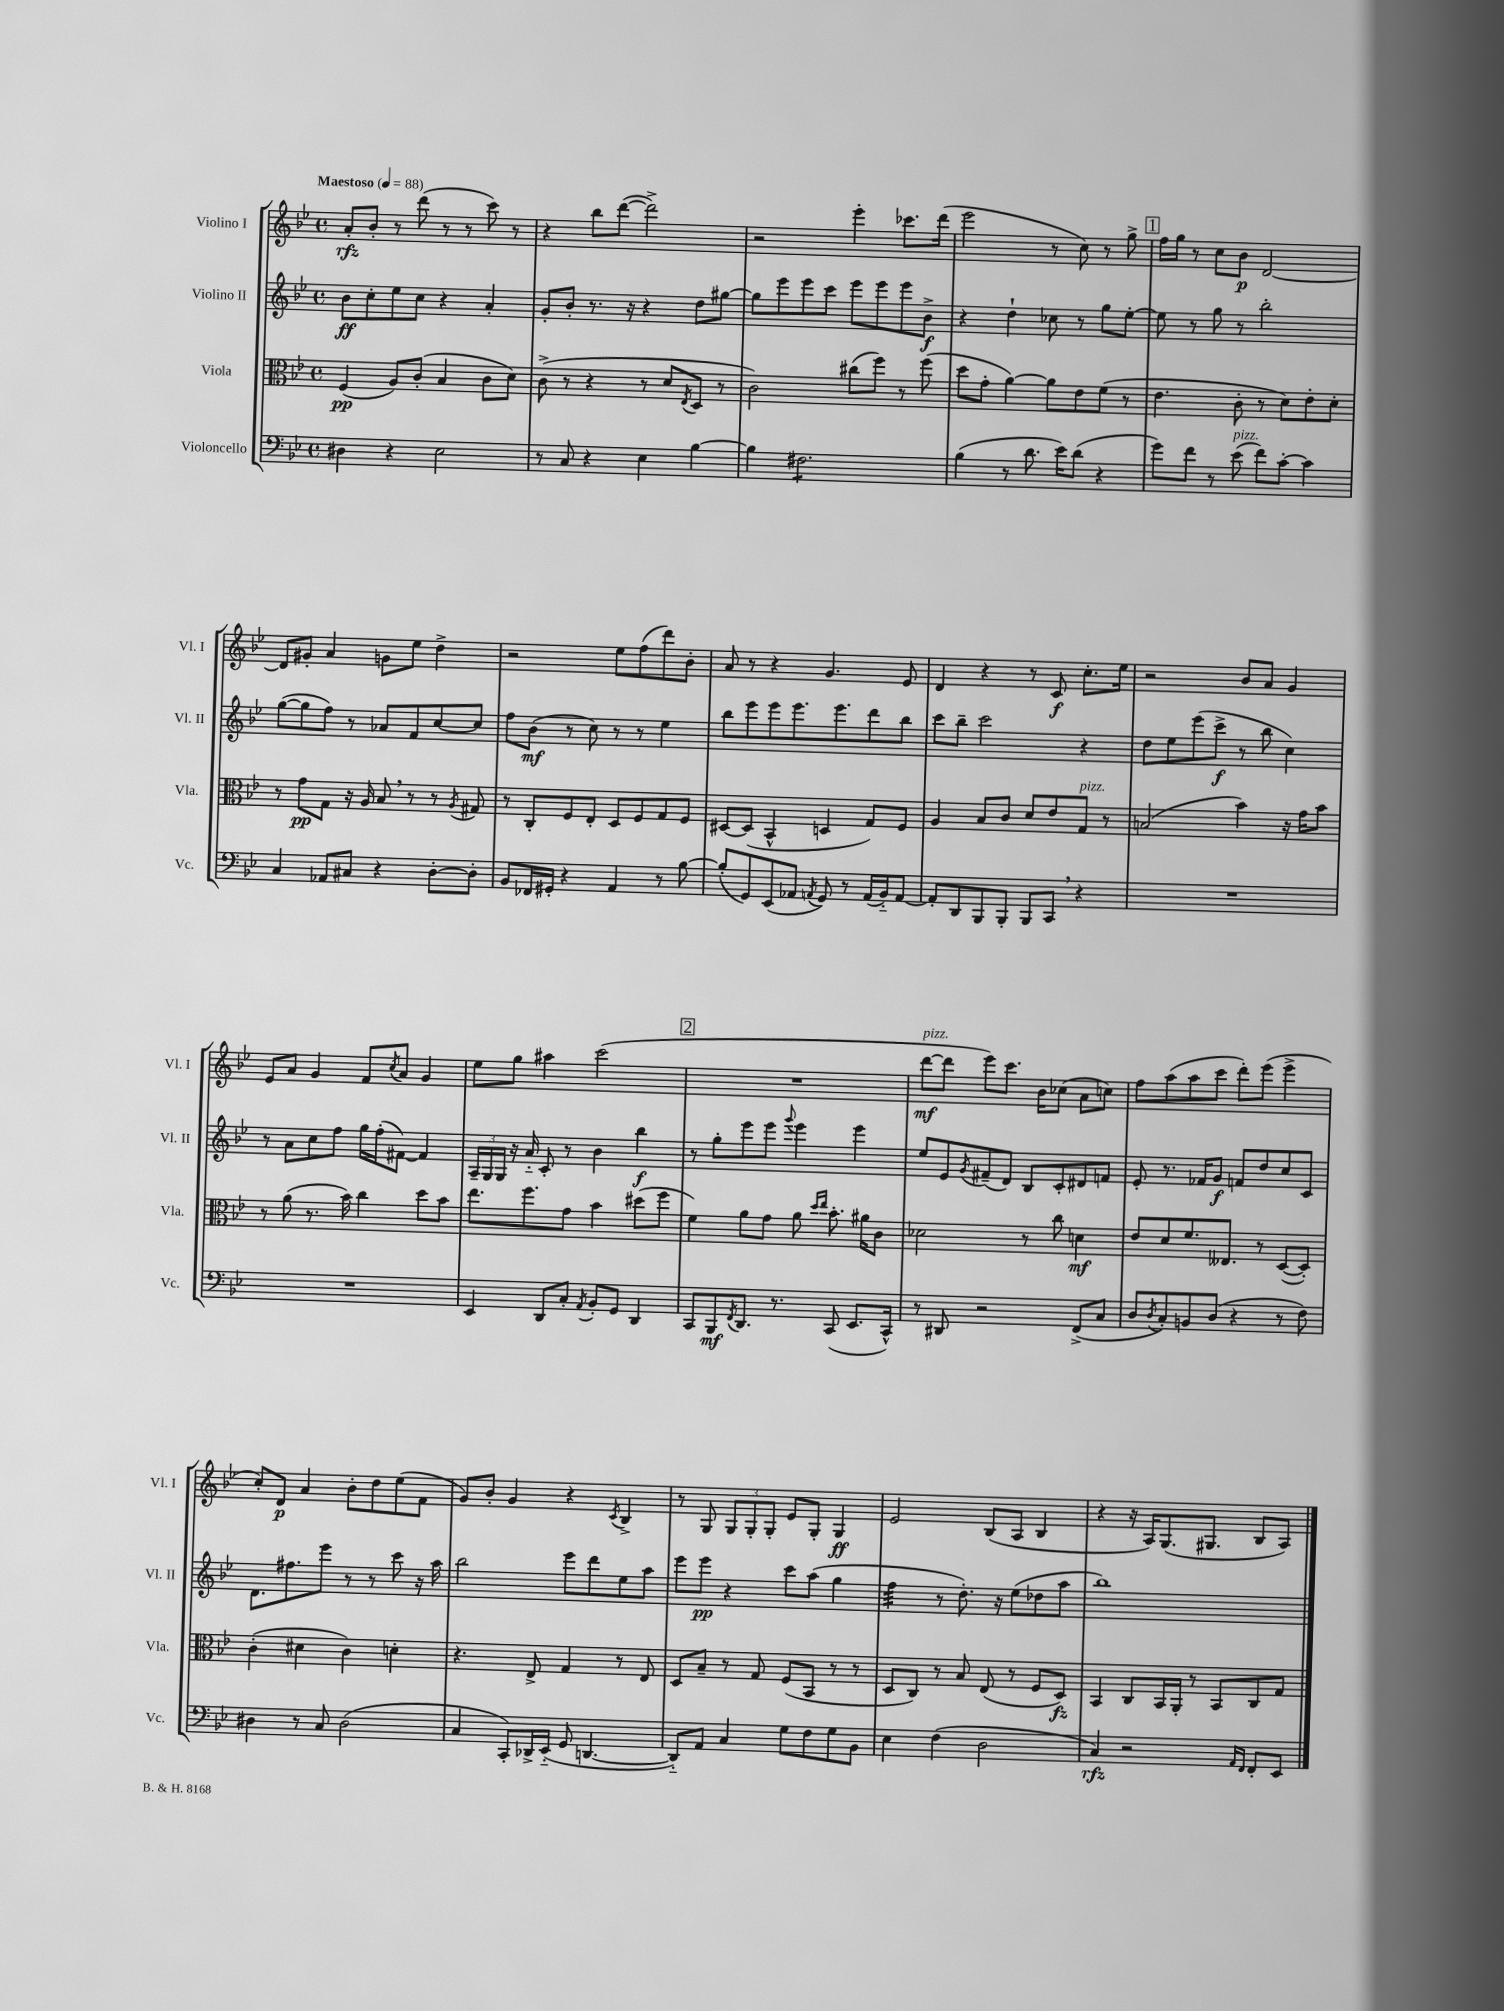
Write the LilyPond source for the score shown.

<<
\new StaffGroup <<
\new Staff = "s0" \with { instrumentName = "Violino I" shortInstrumentName = "Vl. I" } {
    \clef treble \key bes \major \defaultTimeSignature \time 4/4 \tempo "Maestoso" 4 = 88
    a'8-.\rfz bes'8-. r8 d'''8( r8 r8 c'''8) r8 |
    r4 bes''8 d'''8~( d'''2->) |
    r2 ees'''4-. ces'''8. d'''16( |
    ees'''2 r8 c''8) r8 g''8-> |
    \mark \markup { \box "1" } f''16 g''16 r8 c''8 bes'8\p d'2~ |
    d'8 gis'8-. a'4 g'8 ees''8 d''4-> |
    r2 ees''8 f''8( d'''8) bes'8-. |
    a'8 r8 r4 g'4. ees'8 |
    d'4 r4 r8 c'8\f c''8.-. ees''16 |
    r2 bes'8 a'8 g'4 |
    ees'8 a'8 g'4 f'8 \acciaccatura { c''8 } a'8 g'4 |
    ees''8 g''8 ais''4 c'''2( |
    \mark \markup { \box "2" } R1 |
    d'''8~\mf^\markup { \italic "pizz." } d'''8 ees'''8) c'''8. bes'16 ces''8( a'8 c''8) |
    f''8 a''8( a''8 c'''8 d'''8-.) ees'''8( ees'''4-> |
    c''8-.) d'8\p a'4 bes'8-. d''8 ees''8( f'8 |
    g'8) bes'8-. g'4 r4 \acciaccatura { c'8 } bes4-> |
    r8 g8 \tuplet 3/2 { g8 g8-. g8-. } ees'8 g8-. g4\ff |
    ees'2 bes8( a8 bes4 |
    r4 r16 a16) g8.( gis8. bes8 a8) \bar "|." |
}
\new Staff = "s1" \with { instrumentName = "Violino II" shortInstrumentName = "Vl. II" } {
    \clef treble \key bes \major \defaultTimeSignature \time 4/4
    bes'8\ff c''8-. ees''8 c''8 r4 a'4-. |
    g'8-. bes'8-. r8. r16 r4 d''8 gis''8~ |
    gis''8 ees'''8 ees'''8 c'''8 ees'''8 ees'''8 ees'''8 bes'8->\f |
    r4 d''4-! ces''8 r8 g''8 ees''8~-. |
    \mark \markup { \box "1" } ees''8 r8 g''8 r8 bes''2-. |
    g''8~( g''8 f''8) r8 aes'8 f'8 c''8~ c''8 |
    f''8 bes'8\mf( r8 c''8) r8 r8 ees''4 |
    bes''8 ees'''8 ees'''8 ees'''8. ees'''8. d'''8 bes''8 |
    c'''8 bes''8-- c'''2 r4 |
    d''8 ees''8 ees'''8( c'''8->\f r8 bes''8 c''4) |
    r8 a'8 c''8 f''8 g''16 f''16-.( fis'8~) fis'4 |
    \tuplet 3/2 { a16-- g16 g16 } r16 a'16-_ c'8-. r8 bes'4 bes''4\f |
    \mark \markup { \box "2" } r8 g''8-. ees'''8 ees'''8 \appoggiatura { g'''8 } ees'''4 ees'''4 |
    ees''8 ees'8 \acciaccatura { g'8 } fis'8--( d'8) bes8 c'8-. dis'8 f'8 |
    ees'8-. r8. fes'16 g'8\f f'8 d''8 c''8 c'8 |
    d'8. fis''8. ees'''8 r8 r8 c'''8 r16 a''16 |
    bes''2 ees'''8 d'''8 ees''8 a''8 |
    ees'''8 ees'''8\pp r4 c'''8 a''8( g''4 |
    f''4:32 r8 d''8.-.) r16 ees''8( des''8 a''8 |
    bes''1) \bar "|." |
}
\new Staff = "s2" \with { instrumentName = "Viola" shortInstrumentName = "Vla." } {
    \clef alto \key bes \major \defaultTimeSignature \time 4/4
    f4\pp( a8) c'8-.( bes4 c'8 d'8) |
    c'8->( r8 r4 r8 d'8 \acciaccatura { ees8 } d8 r8 |
    c'2) cis''8( f''8) r8 f''8( |
    d''8 g'8-. a'4~) a'8 ees'8 f'8( r8 |
    \mark \markup { \box "1" } ees'4. c'8-. r8 d'8) ees'8-. d'8-. |
    r8 g'8\pp g8 r16 a16 bes8 \breathe r8 r8 \acciaccatura { a8 } gis8 |
    r8 c8-. f8 ees8-. d8 f8 g8 f8 |
    dis8~ dis8( bes,4-^ d4 g8) f8 |
    a4 bes8 c'8 d'8 ees'8 g8^\markup { \italic "pizz." } r8 |
    b2( bes'4) r16 g'16 bes'8 |
    r8 a'8( r8. bes'16) c''4 d''8 bes'8 |
    ees''8. f''8. g'8 bes'4 dis''8( f''8 |
    \mark \markup { \box "2" } f'4) a'8 g'8 a'8 \grace { d''16 ees''16 } bes'8.-. ais'16 c'8 |
    des'2 r8 c''8 d'4\mf |
    ees'8 d'8 f'8. eeses8. r8 d8~( d8-.) |
    c'4-.( dis'4 c'4) d'4-. |
    r4. ees8-> g4 r8 ees8 |
    d8 bes8-- r8 g8 f8( bes,8 r8 r8 |
    d8 c8) r8 bes8 ees8( r8 f8 d8\fz) |
    bes,4 c8 bes,16 a,16-. r8 bes,8 c8 g8 \bar "|." |
}
\new Staff = "s3" \with { instrumentName = "Violoncello" shortInstrumentName = "Vc." } {
    \clef bass \key bes \major \defaultTimeSignature \time 4/4
    dis4 r4 ees2 |
    r8 c8 r4 ees4 bes4~ |
    bes4 fis2.:8 |
    bes4( r8 d'8. ees'16) d'8( r4 |
    \mark \markup { \box "1" } g'8) f'8 r8 ees'8^\markup { \italic "pizz." }( f'8) c'8~-. c'4 |
    c4 aes,8 cis8 r4 d8~-. d8-. |
    bes,8 fes,16 gis,16-. r4 a,4 r8 bes8~ |
    bes8-.( g,8) ees,8( aes,8 \acciaccatura { a,8 } g,8) r8 a,16( bes,16-_) a,8~ |
    a,8-. d,8 bes,,8 bes,,8-. bes,,8 c,8 \breathe r4 |
    R1 |
    R1 |
    ees,4 d,8 c8-. \acciaccatura { a,8 } bes,8-. g,8 d,4 |
    \mark \markup { \box "2" } c,8 bes,,8\mf \acciaccatura { f,8 } d,8. r8. c,8( ees,8. c,16-^) |
    r8 dis,8 r2 f,8->( c8 |
    d8 \acciaccatura { d8 } c8-.) b,8 d8( r4 r8 f8) |
    dis4 r8 c8 dis2( |
    c4 c,8-.) des,16-> ees,16-_( g,8 d,4.~ |
    d,8-_) a,8 c4 g8 f8 g8 bes,8 |
    ees4 f4( d2 |
    c4\rfz) r2 \grace { a,16 f,16 } f,8-. ees,8 \bar "|." |
}
>>
>>
\layout { \context { \Score \remove "Bar_number_engraver" } }
